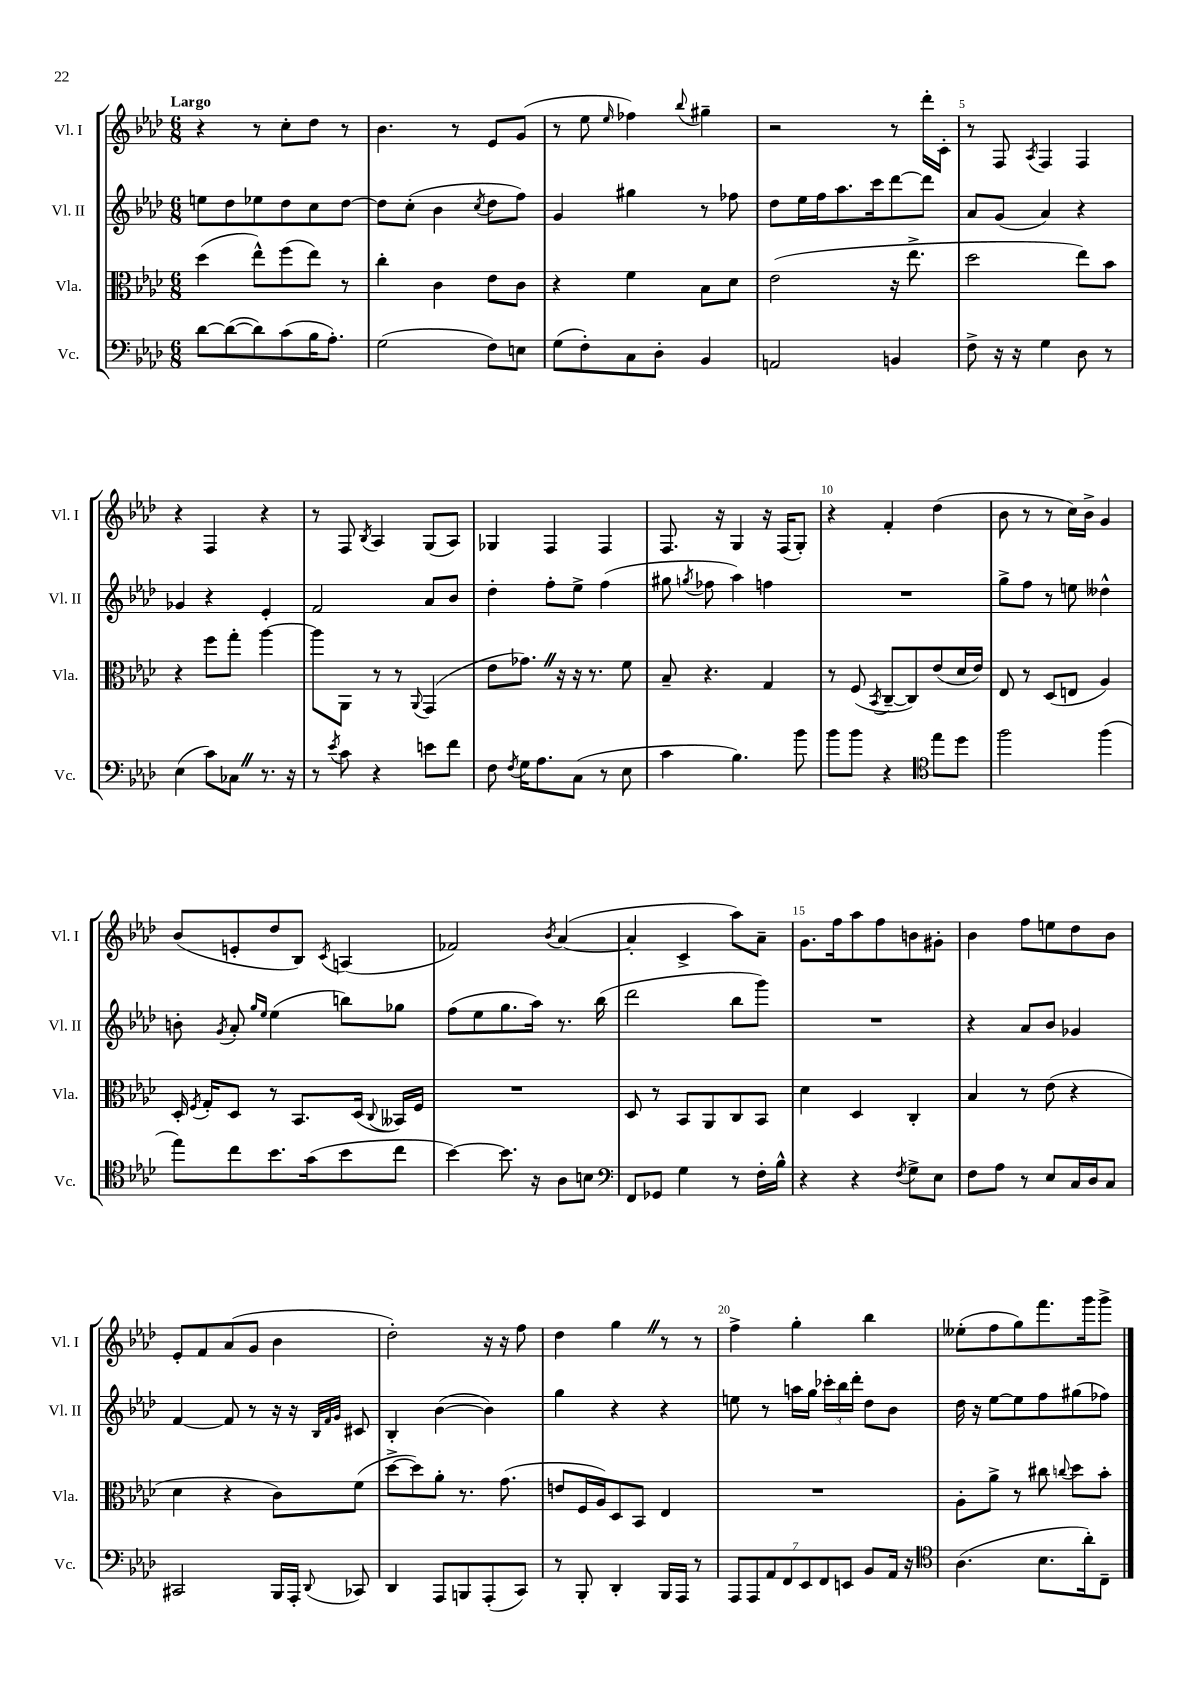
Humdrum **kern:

**kern	**kern	**kern	**kern
*staff4	*staff3	*staff2	*staff1
*clefF4	*clefC3	*clefG2	*clefG2
*k[b-e-a-d-]	*k[b-e-a-d-]	*k[b-e-a-d-]	*k[b-e-a-d-]
*M6/8	*M6/8	*M6/8	*M6/8
[8d-\L	(4dd-\	8ee\L	4r
(8d-\_	.	8dd-\	.
8d-\])	8ee-^^\L)	8ee-\	8r
(8c\	(8ff\	8dd-\	8cc'\L
16B-\K	8ee-\J)	8cc\	8dd-\J
8.A-'\J)	.	.	.
.	8r	[8dd-\J	8r
=	=	=	=
(2G\	4cc'\	8dd-\]L	4.b-\
.	.	(8cc'\J	.
.	4c\	4b-\	.
.	.	.	8r
.	.	8qcc/	.
8F\L)	8e-\L	8dd-\L	8e-/L
8E\J	8c\J	8ff\J)	(8g/J
=	=	=	=
(8G\L	4r	4g/	8r
8F'\)	.	.	8ee-\
.	.	.	16qqee-/
8C\	4f\	4gg#\	4ff-\)
8D-'\J	.	.	.
.	.	.	8qqbb-/
4BB-/	8B-\L	8r	4gg#~\
.	8d-\J	8ff-\	.
=	=	=	=
2AA/	(2e-\	8dd-\L	2r
.	.	16ee-\L	.
.	.	16ff\J	.
.	.	8.aa-\	.
.	.	16ccc\k	.
4BB/	16r	[8ddd-\	8r
.	8.ee-^\	.	.
.	.	8ddd-\]J	16ddd-'\LL
.	.	.	16c'\JJ
=	=	=	=
8F^\	2dd-\	8a-/L	8r
16r	.	(8g/J	8F/
16r	.	.	.
.	.	.	8qA-/
4G\	.	4a-/)	4F/
8D-\	8ee-\L)	4r	4F/
8r	8b-\J	.	.
=	=	=	=
(4E-\	4r	4g-/	4r
8c\L)	8ff\L	4r	4F/
8C-\J	8gg'\J	.	.
8.r	[4aa-\	4e-'/	4r
16r	.	.	.
=	=	=	=
8r	8aa-\]L	2f/	8r
8qe-/	.	.	.
8c\	8AA-\J	.	8F/
.	.	.	8qB-/
4r	8r	.	4A-/
.	8r	.	.
.	8qqAA-/	.	.
8e\L	(4GG/	8a-/L	(8G/L
8f\J	.	8b-/J	8A-/J)
=	=	=	=
8F\	8e-\L	4dd-'\	4G-/
8qF/	.	.	.
16G\LK	8.g-\J)	.	.
8.A-\	.	.	.
.	.	8ff'\L	4F/
.	16r	.	.
(8C\J	16r	8ee-^\J	.
.	8.r	.	.
8r	.	(4ff\	4F/
8E-\	8f\	.	.
=	=	=	=
4c\	8B-~/	8gg#\	8.F/
.	.	8qgg/	.
.	4.r	8ff-\	.
.	.	.	16r
4.B-\)	.	4aa-\)	4G/
.	4G/	4ff\	16r
.	.	.	(16F/LK
8b-\	.	.	8G'/J)
=	=	=	=
8b-\L	8r	2.r	4r
8b-\J	(8F/	.	.
.	8qBB-/	.	.
4r	[8C~/L	.	4f'/
.	8C/])	.	.
*clefC4	*	*	*
8ee-\L	(8e-/	.	(4dd-\
8dd-\J	16d-/L	.	.
.	16e-/JJ)	.	.
=	=	=	=
2ff\	8E-/	8gg^\L	8b-\
.	8r	8ff\J	8r
.	(8D-/L	8r	8r
.	8E/J	8ee\	16cc\LL)
.	.	.	16b-^\JJ
(4ff\	4A-/)	4dd--^^\	4g/
=	=	=	=
8ee-\L)	16D-'/	8b'\	(8b-/L
.	8qF/	.	.
.	16G'/LK	.	.
.	.	8qg/	.
8cc\	8D-/J	8a-'/	8e'/
.	.	16qqgg/LL	.
.	.	16qqee-/JJ	.
8.b-\	8r	(4ee-\	8dd-/
.	8.BB-/L	.	8B-/J)
(16g\k	.	.	.
.	.	.	8qc/
8b-\	.	8bb\L)	(4A/
.	(16D-/Jk	.	.
.	8qqC/	.	.
8cc\J	16BB--/LL)	8gg-\J	.
.	16F/JJ	.	.
=	=	=	=
[4b-\)	2.r	(8ff\L	2f-/)
.	.	8ee-\	.
8.b-\]	.	8.gg\	.
16r	.	16aa-\Jk)	.
.	.	.	8qb-/
8A-\L	.	8.r	([4a-/
8B\J	.	.	.
.	.	(16bb-\	.
=	=	=	=
*clefF4	*	*	*
8FF/L	8D-/	2ddd-\	4a-'/]
8GG-/J	8r	.	.
4G\	8BB-/L	.	4c^/
.	8AA-/	.	.
8r	8C/	8bb-\L	8aa-\L)
16F'\LL	8BB-/J	8ggg\J)	8a-~\J
16B-^^\JJ	.	.	.
=	=	=	=
4r	4d-\	2.r	8.g\L
.	.	.	16ff\k
4r	4D-/	.	8aa-\
.	.	.	8ff\
8qF/	.	.	.
8G^\L	4C'/	.	8b\
8E-\J	.	.	8g#'\J
=	=	=	=
8F\L	4B-/	4r	4b-\
8A-\J	.	.	.
8r	8r	8a-/L	8ff\L
8E-/L	(8e-\	8b-/J	8ee\
16C/L	4r	4g-/	8dd-\
16D-/J	.	.	.
8C/J	.	.	8b-\J
=	=	=	=
2CC#/	4d-\	[4f/	8e-'/L
.	.	.	8f/
.	4r	8f/]	(8a-/
.	.	8r	8g/J
16BBB-/LL	8c\L)	16r	4b-\
16AAA-'/JJ	.	16r	.
.	.	32qqB-/LLL	.
.	.	32qqf/	.
8qqDD-/	.	32qqg/JJJ	.
8CC-/	(8f\J	8c#/	.
=	=	=	=
4DD-/	[8dd-^\L	4B-'/	2dd-'\)
.	8dd-\])	.	.
8AAA-/L	8a-'\J	([4b-\	.
8BBB/	8.r	.	.
(8AAA-'/	.	4b-\])	16r
.	(8.g\	.	16r
8CC/J)	.	.	8ff\
=	=	=	=
8r	8e/L	4gg\	4dd-\
8BBB-'/	16F/L	.	.
.	16A-/J)	.	.
4DD-'/	8D-/	4r	4gg\
.	8BB-/J	.	.
16BBB-/LL	4E-/	4r	8r
16AAA-/JJ	.	.	.
8r	.	.	8r
=	=	=	=
14AAA-/L	2.r	8ee\	4ff^\
14AAA-/	.	.	.
.	.	8r	.
14AA-/	.	.	.
14FF/	.	.	.
.	.	16aa\LL	4gg'\
14EE-/	.	.	.
.	.	16gg\JJ	.
14FF/	.	.	.
.	.	24ccc-'\LL	.
.	.	24bb-\	.
14EE/J	.	.	.
.	.	24ddd-'\JJ	.
8BB-/L	.	8dd-\L	4bb-\
16AA-/Jk	.	8b-\J	.
16r	.	.	.
=	=	=	=
*clefC4	*	*	*
(4.A-\	8A-'\L	16dd-\	(8ee--'\L
.	.	16r	.
.	8a-^\J	[8ee-\L	8ff\
.	8r	8ee-\]	8gg\)
8.B-\L	8cc#\	8ff\	8.fff\
.	8qqcc/	.	.
.	8dd-\L	(8gg#\	.
16a-'\k)	.	.	16ggg\k
8C~\J	8b-'\J	8ff-\J)	8ggg^\J
==	==	==	==
*-	*-	*-	*-
